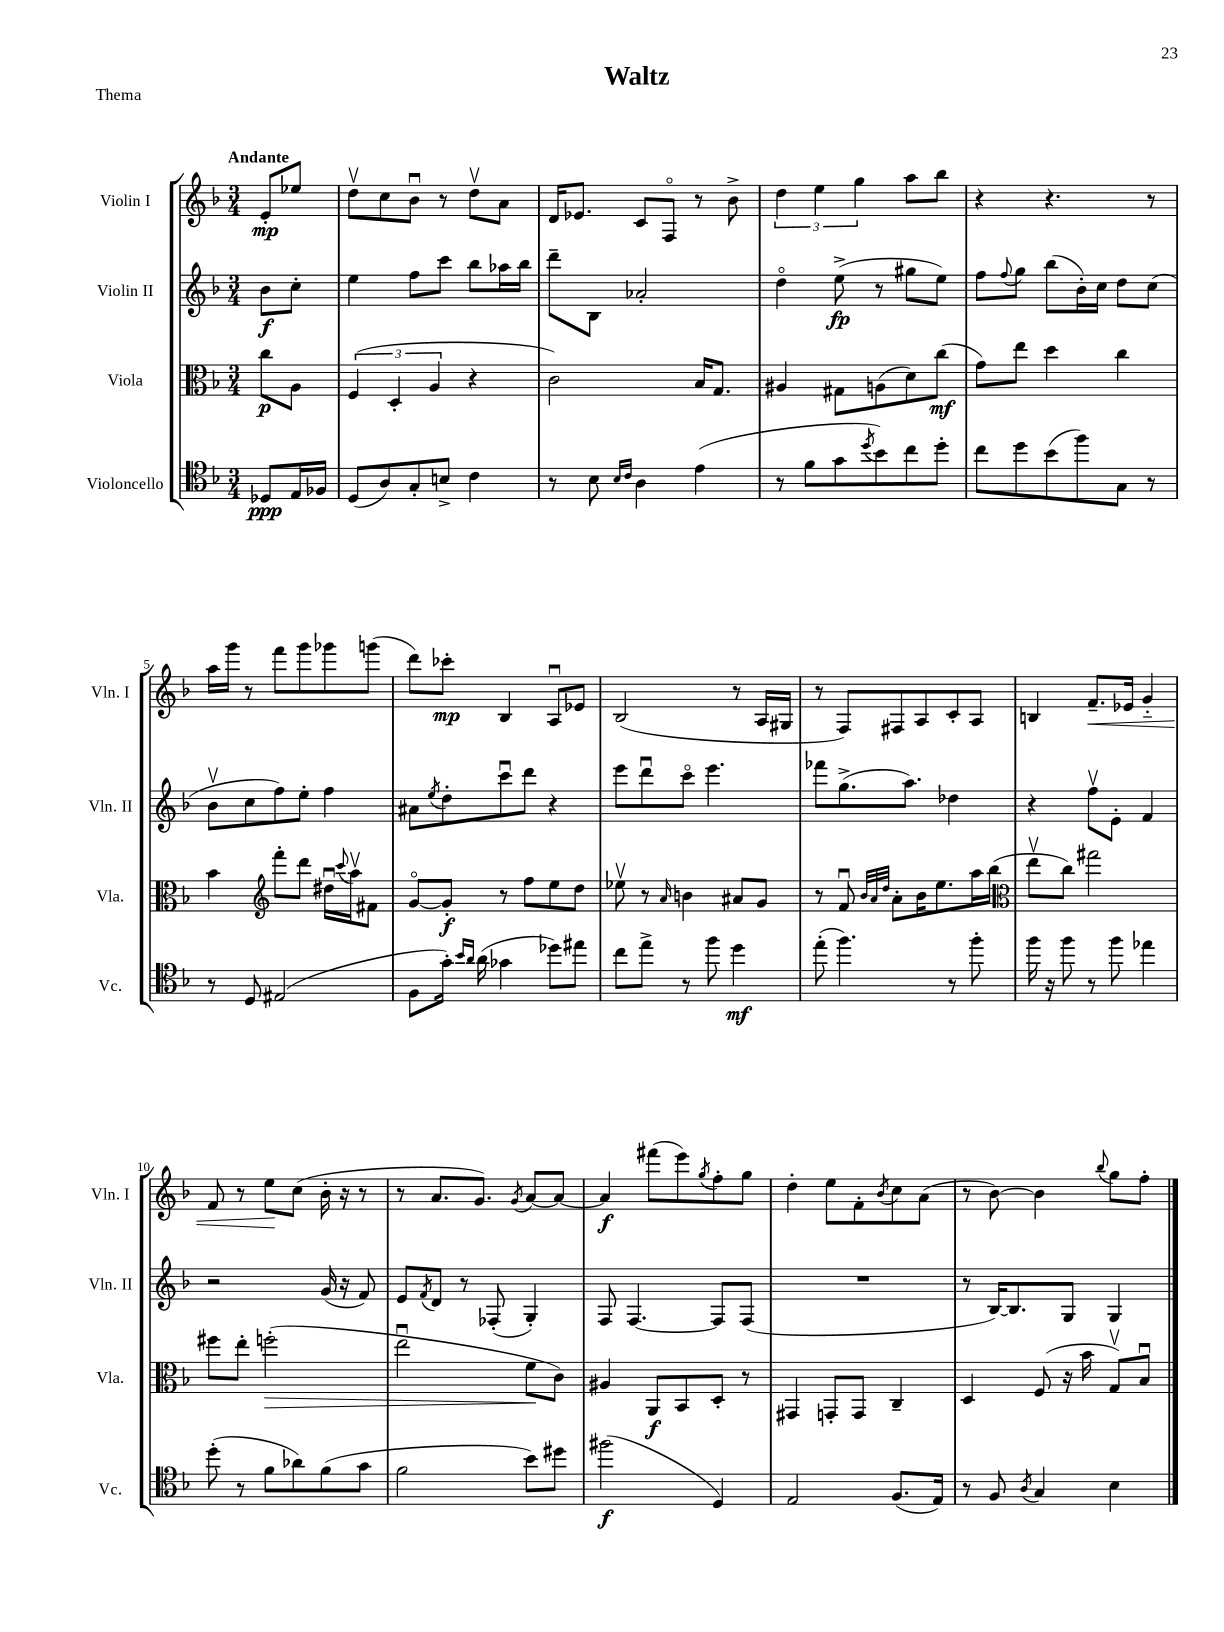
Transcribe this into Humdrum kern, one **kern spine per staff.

**kern	**kern	**kern	**kern
*staff4	*staff3	*staff2	*staff1
*clefC4	*clefC3	*clefG2	*clefG2
*k[b-]	*k[b-]	*k[b-]	*k[b-]
*M3/4	*M3/4	*M3/4	*M3/4
8D-/L	8cc\L	8b-\L	8e'/L
16E/L	8A\J	8cc'\J	8ee-/J
16F-/JJ	.	.	.
=	=	=	=
(8D/L	(6F/	4ee\	8ddv\L
8A/)	.	.	8cc\
.	6D'/	.	.
8G'/	.	8ff\L	8b-u\J
.	6A/	.	.
8B^/J	.	8ccc\J	8r
4c\	4r	8bb-\L	8ddv\L
.	.	16aa-\L	8a\J
.	.	16bb-\JJ	.
=	=	=	=
8r	2c\)	8ddd~\L	16d/LK
.	.	.	8.e-/J
8B-\	.	8B-\J	.
16qqB-/LL	.	.	.
16qqc/JJ	.	.	.
4A\	.	2a-'/	8c/L
.	.	.	8Fo/J
(4e\	16B-/LK	.	8r
.	8.G/J	.	.
.	.	.	8b-^\
=	=	=	=
8r	4A#/	4ddo\	6dd\
8f\L	.	.	.
.	.	.	6ee\
8g\	8G#\L	(8ee^\	.
.	.	.	6gg\
8qdd/	.	.	.
8b-\)	(8A\	8r	.
8cc\	8d\)	8gg#\L	8aa\L
8dd'\J	(8cc\J	8ee\J)	8bb-\J
=	=	=	=
8cc\L	8g\L)	8ff\L	4r
.	.	8qqff/	.
8dd\	8ee\J	8gg\J	.
(8b-\	4dd\	(8bb-\L	4.r
8ff\)	.	16b-'\L)	.
.	.	16cc\JJ	.
8G\J	4cc\	8dd\L	.
8r	.	(8cc\J	8r
=	=	=	=
8r	4b-\	8b-v\L	16aa\LL
.	.	.	16ggg\JJ
8D/	.	8cc\	8r
*	*clefG2	*	*
(2E#/	8fff'\L	8ff\)	8fff\L
.	8ddd\J	8ee'\J	8ggg\
.	16dd#u\LL	4ff\	8ggg-\
.	8qqccc/	.	.
.	16aav\J	.	.
.	8f#\J	.	(8ggg\J
=	=	=	=
8F\L	[8go/L	8a#\L	8ddd\L)
.	.	8qee/	.
16g'\Jk)	8g'/]J	8dd'\	8ccc-'\J
16qqb-/LL	.	.	.
16qqa/JJ	.	.	.
(16a\	.	.	.
4g-\	8r	8cccu\	4B-/
.	8ff\L	8ddd\J	.
8dd-\L)	8ee\	4r	8Au/L
8ee#\J	8dd\J	.	8e-/J
=	=	=	=
8cc\L	8ee-v\	8eee\L	(2B-/
8ee^\J	8r	8dddu\	.
.	16qqa/	.	.
8r	4b\	8ccco\J	.
8ff\	.	4.eee\	.
4dd\	8a#/L	.	8r
.	8g/J	.	16A/LL
.	.	.	16G#/JJ
=	=	=	=
(8ee'\	8r	8fff-\L	8r
4.ff\)	8fu/	(8.gg^\	8F/L)
.	32qqb-/LLL	.	.
.	32qqa/	.	.
.	32qqdd/JJJ	.	.
.	8a'\L	.	8F#/
.	.	8.aa\J)	.
.	16b-\K	.	8A/
.	8.ee\	.	.
8r	.	4dd-\	8c'/
8ff'\	16aa\L	.	8A/J
.	(16bb-\JJ	.	.
=	=	=	=
*	*clefC3	*	*
16ff\	8eev\L	4r	4B/
16r	.	.	.
8ff\	8cc\J)	.	.
8r	2gg#\	8ffv\L	8.f~/L
8ff\	.	8e'\J	.
.	.	.	16e-/Jk
4ee-\	.	4f/	4g'~/
=	=	=	=
(8dd'\	8ff#\L	2r	8f/
8r	8ee'\J	.	8r
8f\L	(2ff'\	.	8ee\L
8a-\)	.	.	(8cc\J
(8f\	.	(16g/	16b-'\
.	.	16r	16r
8g\J	.	8f/)	8r
=	=	=	=
2f\	2eeu\	8e/L	8r
.	.	8qf/	.
.	.	8d/J	8.a/L
.	.	8r	.
.	.	.	8.g/J)
.	.	(8F-'/	.
.	.	.	8qg/
8b-\L)	8f\L	4G'/)	[8a/L
8dd#\J	8c\J)	.	8a/_J
=	=	=	=
(2ff#\	4A#/	8F/	4a/]
.	.	[4.F/	.
.	8AA/L	.	(8fff#\L
.	8BB-/	.	8eee\)
.	.	.	8qgg/
4D/)	8D'/J	8F/]L	8ff'\
.	8r	(8F/J	8gg\J
=	=	=	=
2E/	4GG#/	2.r	4dd'\
.	8GG'/L	.	8ee\L
.	8GG/J	.	8f'\
.	.	.	8qb-/
(8.F/L	4C~/	.	8cc\
.	.	.	(8a\J
16E/Jk)	.	.	.
=	=	=	=
8r	4D/	8r	8r
8F/	.	[16B-/LK)	[8b-\)
.	.	8.B-/]	.
8qA/	.	.	.
4G/	(8F/	.	4b-\]
.	16r	8G/J	.
.	16b-\	.	.
.	.	.	8qqbb-/
4B-\	8Gv/L)	4G/	8gg\L
.	8B-u/J	.	8ff'\J
==	==	==	==
*-	*-	*-	*-
